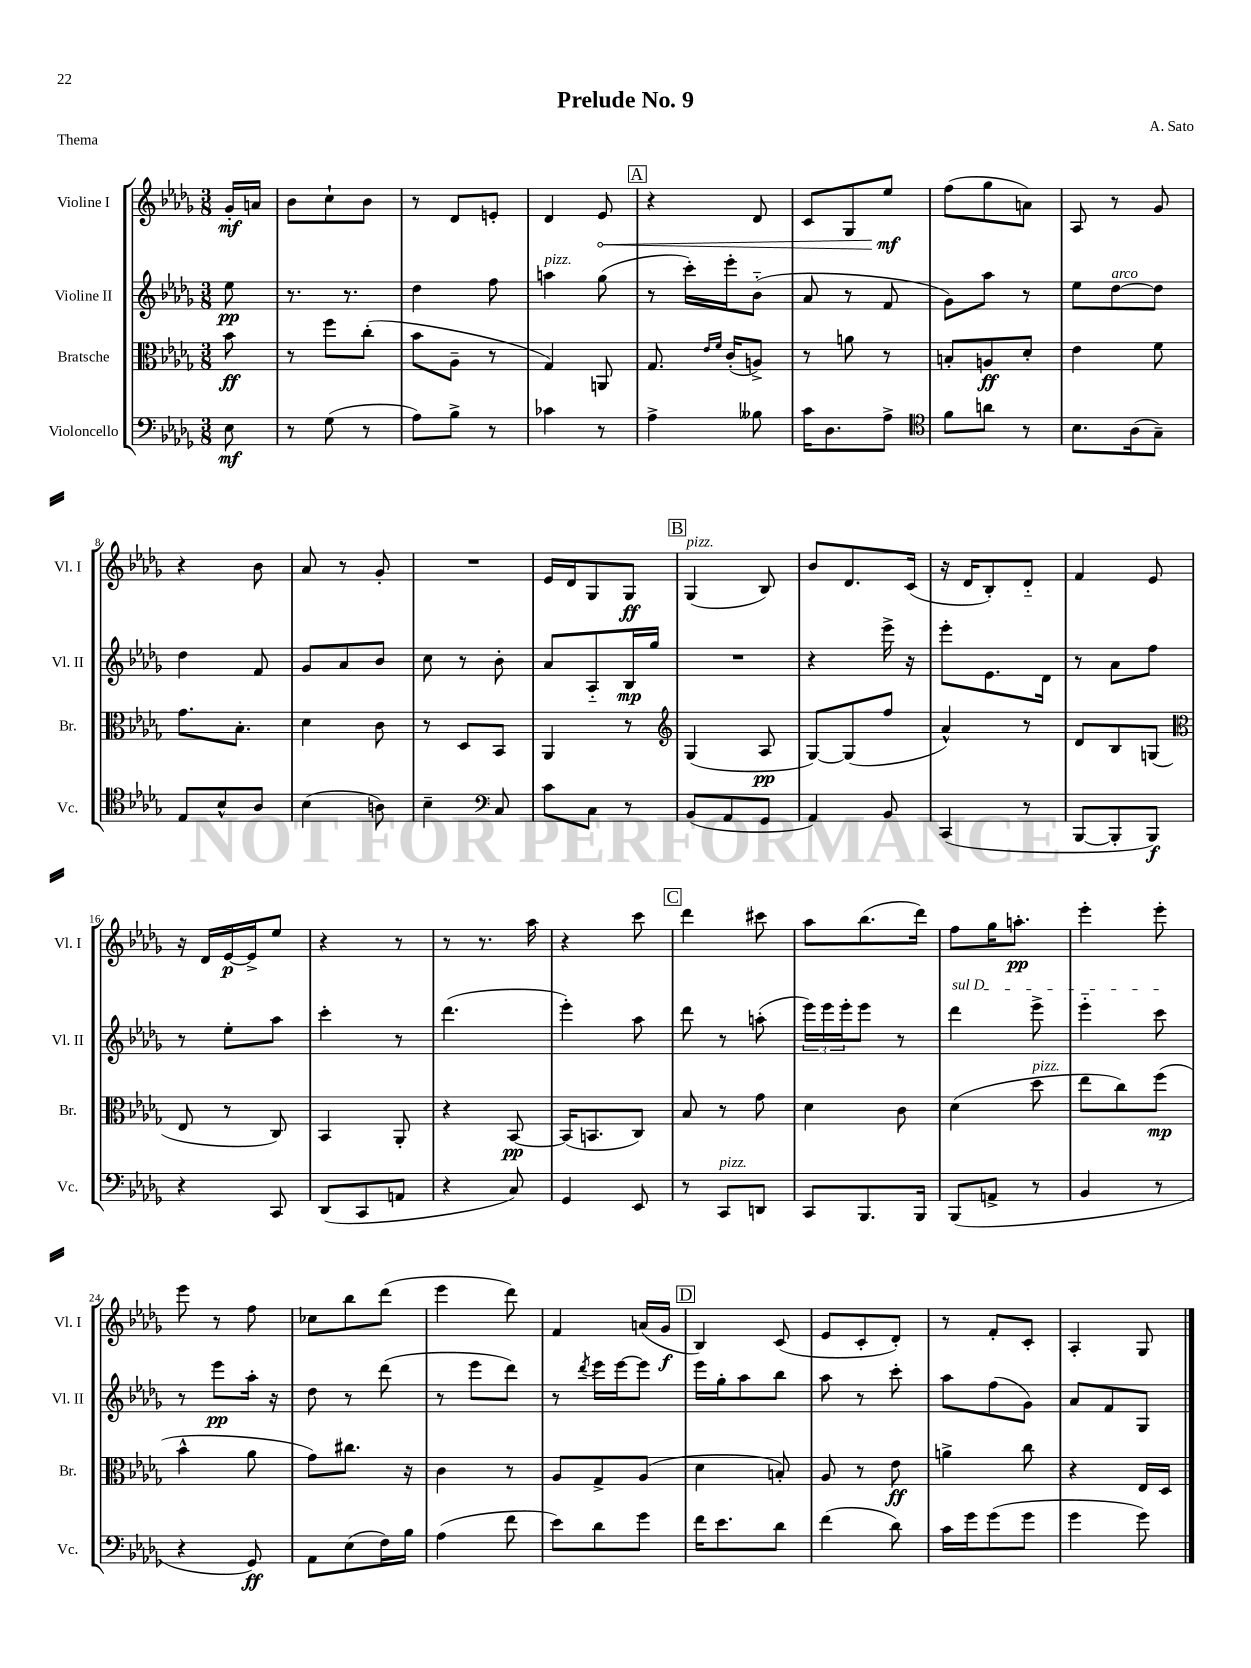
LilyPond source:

\header { title = "Prelude No. 9" composer = "A. Sato" piece = "Thema" }
<<
\new StaffGroup <<
\new Staff = "s0" \with { instrumentName = "Violine I" shortInstrumentName = "Vl. I" } {
    \clef treble \key des \major \numericTimeSignature \time 3/8 \partial 8
    ges'16-.\mf a'16 |
    bes'8 c''8-! bes'8 |
    r8 des'8 e'8-. |
    des'4 \once \override Hairpin.circled-tip = ##t ees'8\< |
    \mark \markup { \box "A" } r4 des'8 |
    c'8 ges8 ees''8\mf\! |
    f''8( ges''8 a'8) |
    aes8 r8 ges'8 |
    r4 bes'8 |
    aes'8 r8 ges'8-. |
    R4. |
    ees'16 des'16 ges8 ges8\ff |
    \mark \markup { \box "B" } ges4^\markup { \italic "pizz." }( bes8) |
    bes'8 des'8. c'16( |
    r16 des'16 bes8-.) des'8-_ |
    f'4 ees'8 |
    r16 des'16 ees'16~\p ees'16-> ees''8 |
    r4 r8 |
    r8 r8. aes''16 |
    r4 c'''8 |
    \mark \markup { \box "C" } des'''4 cis'''8 |
    aes''8 bes''8.( des'''16) |
    f''8 ges''16 a''8.-.\pp |
    ees'''4-. ees'''8-. |
    ees'''8 r8 f''8 |
    ces''8 bes''8 des'''8( |
    ees'''4 des'''8) |
    f'4 a'16( ges'16\f |
    \mark \markup { \box "D" } bes4) c'8( |
    ees'8 c'8-. des'8-.) |
    r8 f'8-. c'8-. |
    aes4-. ges8 \bar "|." |
}
\new Staff = "s1" \with { instrumentName = "Violine II" shortInstrumentName = "Vl. II" } {
    \clef treble \key des \major \numericTimeSignature \time 3/8 \partial 8
    ees''8\pp |
    r8. r8. |
    des''4 f''8 |
    a''4^\markup { \italic "pizz." } ges''8( |
    \mark \markup { \box "A" } r8 c'''16-.) ees'''16-. bes'8-_( |
    aes'8 r8 f'8 |
    ges'8) aes''8 r8 |
    ees''8 des''8~^\markup { \italic "arco" } des''8 |
    des''4 f'8 |
    ges'8 aes'8 bes'8 |
    c''8 r8 bes'8-. |
    aes'8 aes8-_ bes16\mp ges''16 |
    \mark \markup { \box "B" } R4. |
    r4 ees'''16-> r16 |
    ees'''8-. ees'8. des'16 |
    r8 aes'8 f''8 |
    r8 ees''8-. aes''8 |
    c'''4-. r8 |
    des'''4.( |
    ees'''4-.) aes''8 |
    \mark \markup { \box "C" } des'''8 r8 a''8-.( |
    \tuplet 3/2 { ees'''16) ees'''16 ees'''16-. } ees'''8 r8 |
    \once \override TextSpanner.bound-details.left.text = \markup { \italic "sul D" } des'''4\startTextSpan ees'''8-> |
    ees'''4-_ c'''8\stopTextSpan |
    r8 ees'''8\pp aes''16-. r16 |
    des''8 r8 des'''8( |
    r8 ees'''8 des'''8) |
    r8 \acciaccatura { des'''8 } ees'''16 ees'''16~ ees'''8 |
    \mark \markup { \box "D" } ees'''16 ges''16-. aes''8 bes''8 |
    aes''8 r8 c'''8-. |
    aes''8 f''8( ges'8) |
    aes'8 f'8 ges8 \bar "|." |
}
\new Staff = "s2" \with { instrumentName = "Bratsche" shortInstrumentName = "Br." } {
    \clef alto \key des \major \numericTimeSignature \time 3/8 \partial 8
    bes'8\ff |
    r8 f''8 c''8-.( |
    bes'8 aes8-- r8 |
    ges4) a,8 |
    \mark \markup { \box "A" } ges8. \grace { ees'16 f'16 } c'16-.( a8->) |
    r8 a'8 r8 |
    b8-. a8\ff des'8-. |
    ees'4 f'8 |
    ges'8. bes8.-. |
    des'4 c'8 |
    r8 des8 bes,8 |
    aes,4 r8 |
    \mark \markup { \box "B" } \clef treble ges4( aes8\pp |
    ges8~) ges8( f''8 |
    aes'4-^) r8 |
    des'8 bes8 g8( |
    \clef alto ees8 r8 c8) |
    bes,4 aes,8-. |
    r4 bes,8~\pp |
    bes,16( b,8. c8) |
    \mark \markup { \box "C" } bes8 r8 ges'8 |
    des'4 c'8 |
    des'4( des''8^\markup { \italic "pizz." } |
    ees''8 c''8) f''8\mp( |
    bes'4-^ aes'8 |
    ges'8) cis''8. r16 |
    c'4 r8 |
    aes8 ges8-> aes8( |
    \mark \markup { \box "D" } des'4 b8-.) |
    aes8 r8 ees'8\ff |
    a'4-> c''8 |
    r4 ees16 des16 \bar "|." |
}
\new Staff = "s3" \with { instrumentName = "Violoncello" shortInstrumentName = "Vc." } {
    \clef bass \key des \major \numericTimeSignature \time 3/8 \partial 8
    ees8\mf |
    r8 ges8( r8 |
    aes8) bes8-> r8 |
    ces'4 r8 |
    \mark \markup { \box "A" } aes4-> beses8 |
    c'16 des8. aes8-> |
    \clef tenor f'8 a'8 r8 |
    bes8. aes16( ges8--) |
    ees8 bes8-^ aes8 |
    bes4( a8) |
    bes4-- \clef bass c8 |
    c'8 c8 r8 |
    \mark \markup { \box "B" } bes,8( aes,8 ges,8 |
    aes,4) bes,8 |
    c,4( r8 |
    bes,,8~ bes,,8-. bes,,8\f) |
    r4 c,8 |
    des,8( c,8 a,8 |
    r4 c8) |
    ges,4 ees,8 |
    \mark \markup { \box "C" } r8 c,8^\markup { \italic "pizz." } d,8 |
    c,8 bes,,8. bes,,16 |
    bes,,8( a,8-> r8 |
    bes,4 r8 |
    r4 ges,8\ff) |
    aes,8 ees8( f16) bes16 |
    aes4( f'8 |
    ees'8) des'8 ges'8 |
    \mark \markup { \box "D" } f'16 ees'8. des'8 |
    f'4( des'8) |
    c'16 ges'16 ges'8( ges'8 |
    ges'4 ges'8) \bar "|." |
}
>>
>>
